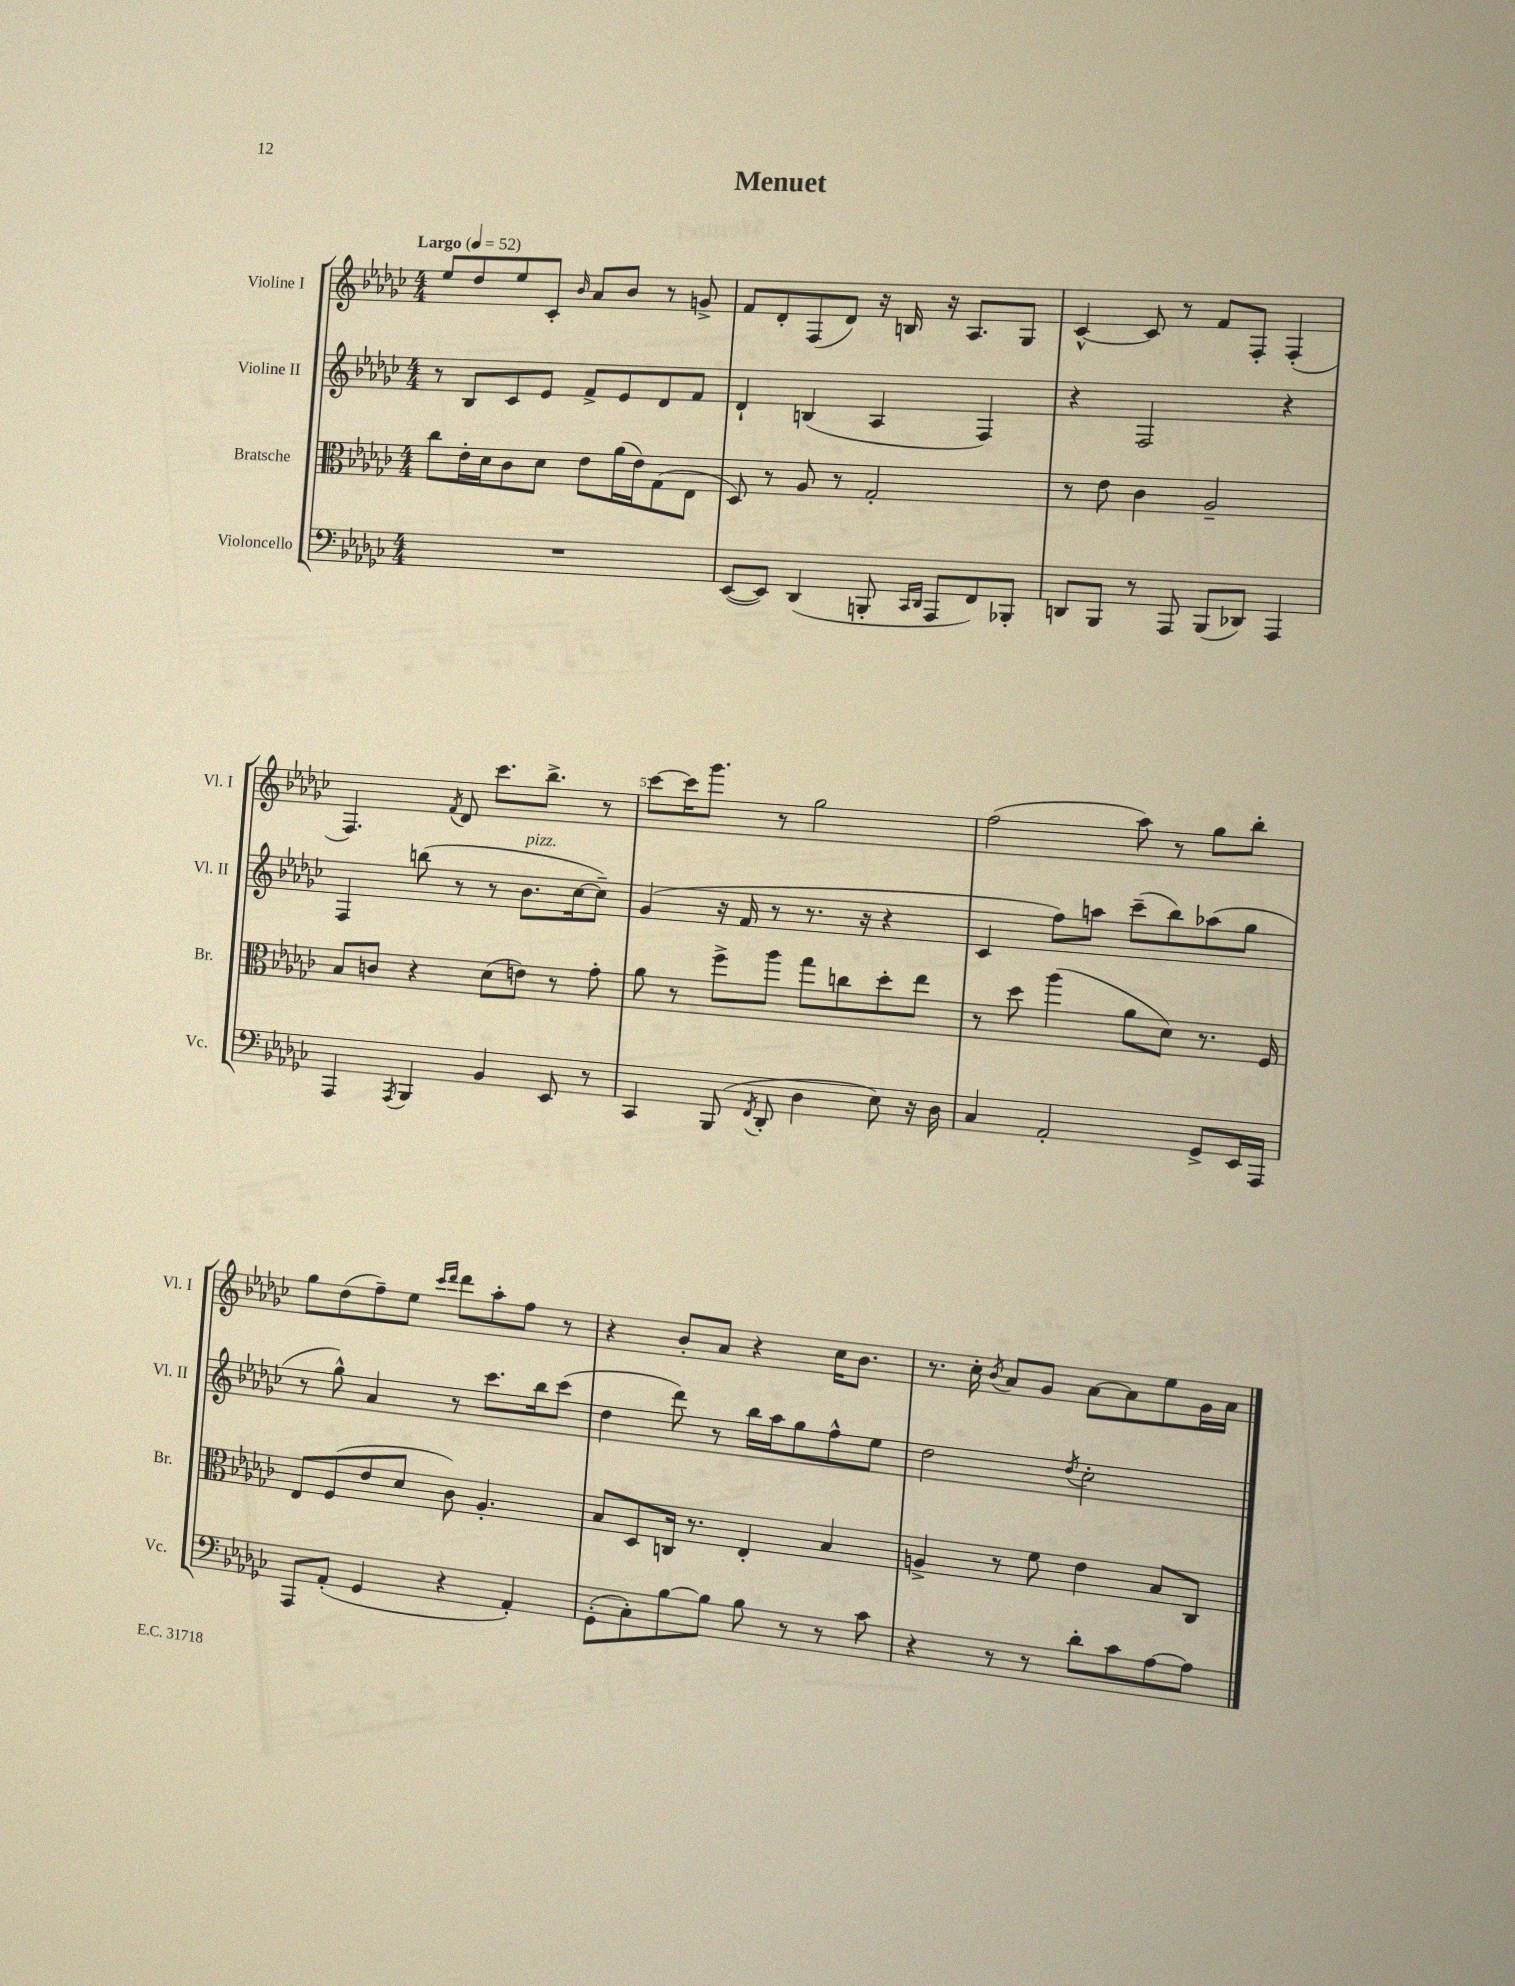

**kern	**kern	**kern	**kern
*staff4	*staff3	*staff2	*staff1
*clefF4	*clefC3	*clefG2	*clefG2
*k[b-e-a-d-g-c-]	*k[b-e-a-d-g-c-]	*k[b-e-a-d-g-c-]	*k[b-e-a-d-g-c-]
*M4/4	*M4/4	*M4/4	*M4/4
*MM52	*MM52	*MM52	*MM52
1r	8cc-	8r	8ee-
.	16e-'	8B-	8dd-
.	16d-	.	.
.	8c-	8c-	8ee-
.	8d-	8e-	8c-'
.	.	.	16qqb-
.	8e-	8f^	8a-
.	(16a-	8e-	8b-
.	16e-)	.	.
.	(8G-	8d-	8r
.	8E-	8f	8g^
=	=	=	=
([8EE-	8D-)	4d-`	8f
8EE-])	8r	.	8d-'
(4DD-	8A-	(4B	(8F
.	8r	.	8d-)
8BBB'	2G-'	4A-	16r
.	.	.	16B
16qqCC-	.	.	.
16qqDD-	.	.	.
8AAA-	.	.	16r
.	.	.	8.A-
8FF)	.	4F)	.
8BBB-'	.	.	8G-
=	=	=	=
8DD	8r	4r	[4c-^^
8BBB-	8e-	.	.
8r	4c-	2F	8c-]
8AAA-	.	.	8r
(8BBB-	2A-~	.	8f
8DD-)	.	.	8F'
4AAA-	.	4r	(4F'
=	=	=	=
4AAA-	8B-	4F	4.F)
.	8c	.	.
8qAAA-	.	.	.
4BBB-	4r	(8bb	.
.	.	.	8qf
.	.	8r	8d-
4BB-	(8d-	8r	8.ccc-
.	8e)	8.b-	.
.	.	.	8.bb-^
8EE-	8r	.	.
.	.	[16cc-	.
8r	8g-'	8cc-~])	8r
=	=	=	=
4CC-	8a-	(4g-	[8ccc-
.	8r	.	16ccc-]
.	.	.	8.ggg-
(8BBB-	8ff^	16r	.
.	.	16f	.
8qFF	.	.	.
8DD-'	8aa-	8r	8r
4D-	8gg-	8.r	2gg-
.	8cc	.	.
.	.	16r	.
8E-)	8dd-'	4r	.
16r	8ee-	.	.
16D-	.	.	.
=	=	=	=
4C-	8r	4c-	(2ff
.	8dd-	.	.
2AA-'	(4aa-	8ff)	.
.	.	8aa	.
.	8a-	(8ccc-~	8aa-)
.	8d-)	8bb-)	8r
8GG-^	8.r	(8aa-	8gg-
16EE-	.	8gg-	8bb-'
16AAA-	16F	.	.
=	=	=	=
8AAA-	8E-	8r	8gg-
(8AA-'	(8F	8gg-^^)	(8dd-
4GG-	8e-	4a-	8ff~)
.	8d-	.	8ee-
.	.	.	16qqccc-
.	.	.	16qqddd-
4r	8c-)	8r	8ddd-
.	4.A-'	8.ccc-	8aa-'
4AA-')	.	.	8ff
.	.	16bb-	.
.	.	(8ccc-	8r
=	=	=	=
(8GG-'	8B-	4dd-	4r
8C-')	8D-	.	.
[8B-	16C	8ddd-)	8b-'
.	8.r	.	.
8B-]	.	8r	8a-
8B-	4E-'	16bb-	4r
.	.	16aa-	.
8r	.	8gg-	.
8r	4B-	8ff^^	16cc-
.	.	.	8.b-
8c-	.	8ee-	.
=	=	=	=
4r	4A^	2dd-	8.r
.	.	.	16cc-'
.	.	.	8qb-
8r	8r	.	8a-
8r	8f	.	8g-
.	.	8qdd-	.
8d-'	4e-	2cc-'	[8a-
8c-	.	.	8a-]
[8A-	8B-	.	8ee-
8A-]	8C-	.	16g-
.	.	.	16a-
==	==	==	==
*-	*-	*-	*-
